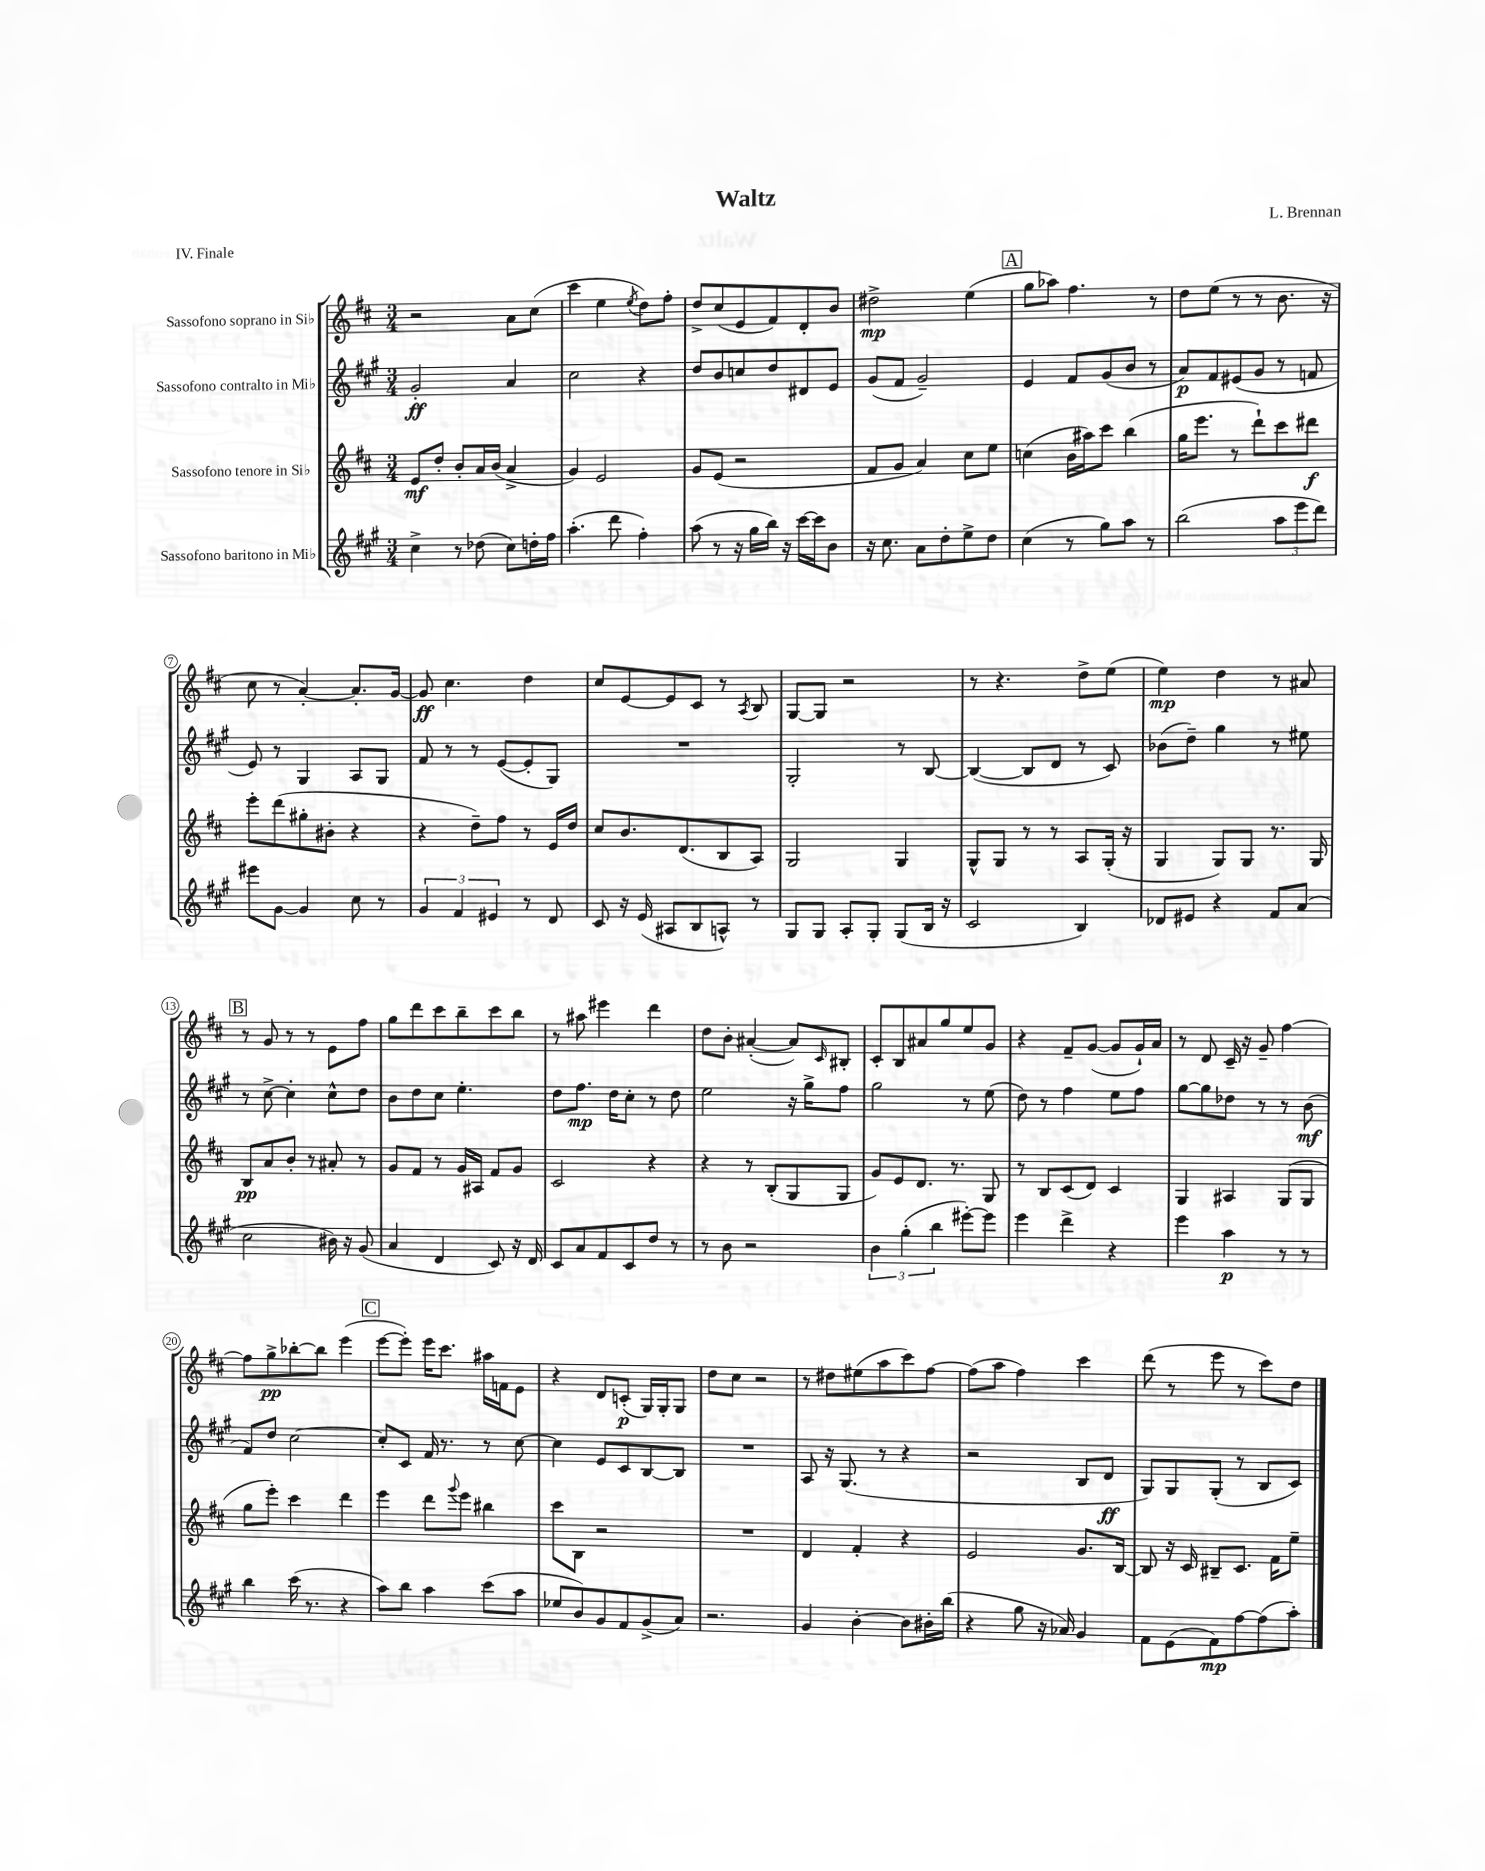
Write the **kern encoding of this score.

**kern	**kern	**kern	**kern
*staff4	*staff3	*staff2	*staff1
*clefG2	*clefG2	*clefG2	*clefG2
*k[f#c#g#]	*k[f#c#]	*k[f#c#g#]	*k[f#c#]
*M3/4	*M3/4	*M3/4	*M3/4
4cc#^	8e	2g#'	2r
.	8dd'	.	.
8r	8b'	.	.
(8dd-	16a	.	.
.	(16b	.	.
8cc#)	4a^	4a	8a
16dd'	.	.	(8cc#
16ff#	.	.	.
=	=	=	=
(4.aa'	4g)	2cc#	4ccc#
.	2e	.	4ee
8ddd	.	.	.
.	.	.	8qee
4ff#')	.	4r	8dd)
.	.	.	8ff#'
=	=	=	=
(8aa	8g	8dd	8dd^
8r	(8e	8b	(8cc#
16r	2r	8cc	8e
16gg#	.	.	.
16bb)	.	8dd	8f#)
16r	.	.	.
[16ccc#	.	8d#	8d'
16ccc#]	.	.	.
8b	.	8e	8b
=	=	=	=
16r	8f#	(8g#	2dd#^
8.cc#	.	.	.
.	8g	8f#	.
8a	4a)	2g#~)	.
8dd'	.	.	.
8ee^	8cc#	.	(4ee
8dd	8ee	.	.
=	=	=	=
(4cc#	(4cc	4e	8gg
.	.	.	8aa-)
8r	16b	8f#	4.ff#
.	16aa#)	.	.
8gg#)	8ccc#	(8g#	.
8aa	(4bb	8b	.
8r	.	8r	8r
=	=	=	=
(2bb	16gg	8a)	8dd
.	8.eee	.	.
.	.	8f#	(8ee
.	8r	(8e#	8r
.	8ddd`)	8g#	8r
12aa	8ccc#	8r	8.b
12eee	.	.	.
.	8ddd#	8f	.
12ddd)	.	.	.
.	.	.	16r
=	=	=	=
8eee#	8eee'	8e)	8cc#
[8g#	(8ddd	8r	8r
4g#]	8gg#'	4G#	[4a')
.	8b#'	.	.
8cc#	4r	8A	8.a']
8r	.	8G#	.
.	.	.	[16g
=	=	=	=
6g#	4r	8f#	8g]
.	.	8r	4.cc#
6f#	.	.	.
.	8dd~)	8r	.
6e#	.	.	.
.	8ff#	([8e	.
8r	8r	8e']	4dd
8d	16e	8G#)	.
.	16dd	.	.
=	=	=	=
8c#	8cc#	2.r	8cc#
16r	8.b	.	[8e
(16e	.	.	.
8A#	.	.	8e]
.	(8.d	.	.
8B	.	.	8c#
8A^^)	8B	.	8r
.	.	.	8qA
8r	8A)	.	8B
=	=	=	=
8G#	2G	2G#'	[8G
8G#	.	.	8G]
8A'	.	.	2r
8G#'	.	.	.
(8G#	4G	8r	.
16B	.	[8B	.
16r	.	.	.
=	=	=	=
2c#	8G^^	(4B_	8r
.	8G	.	4.r
.	8r	8B]	.
.	8r	8d	.
4B)	8A	8r	8dd^
.	(16G'	8c#)	(8ee
.	16r	.	.
=	=	=	=
8d-	4G	(8b-	4ee)
8e#	.	8dd~)	.
4r	8G)	4gg#	4dd
.	8G	.	.
8f#	8.r	8r	8r
(8a	.	8ee#	8a#
.	16G	.	.
=	=	=	=
2cc#	8B	8r	8r
.	8a	[8cc#^	8g
.	8b'	4cc#']	8r
.	8r	.	8r
16b#)	8a#'	8cc#^^	8e
16r	.	.	.
(8g#	8r	8dd	8ff#
=	=	=	=
4a	8g	8b	8gg
.	8f#	8dd	8ddd
4d	8r	8cc#	8ccc#
.	16g	4.ee'	8bb~
.	16A#	.	.
8c#)	8f#	.	8ccc#
16r	8g	.	8bb
16d	.	.	.
=	=	=	=
8c#	2c#	8dd	8r
8a	.	8.ff#	8aa#
8f#	.	.	4eee#
.	.	16dd	.
8c#	.	8cc#'	.
8dd	4r	8r	4ddd
8r	.	8dd	.
=	=	=	=
8r	4r	2ee	8dd
8b	.	.	8b'
2r	8r	.	([4a#'
.	(8B'	.	.
.	8G	16r	8a#])
.	.	16gg#^	.
.	.	.	16qqc#
.	8G	8ff#	8B#'
=	=	=	=
6b	8g)	2gg#	8c#'
.	8e	.	8B
(6gg#'	.	.	.
.	8.d	.	8a#
6bb	.	.	.
.	.	.	8gg
.	8.r	.	.
[8eee#')	.	8r	8ee
8eee#]	8G	(8ee	8g
=	=	=	=
4eee	8r	8dd)	4r
.	8B	8r	.
4ddd^	(8c#	4ff#	8f#~
.	8d)	.	([8g
4r	4c#	8ee	8g]
.	.	8ff#	16g`)
.	.	.	16a
=	=	=	=
4eee	4G	[8gg#	8r
.	.	8gg#]	8d
4aa	4A#	8dd-	16c#~
.	.	.	16r
.	.	8r	8g~
8r	(8G	8r	[4ff#
8r	8G	(8b	.
=	=	=	=
4bb	8gg	8f#)	8ff#]
.	8eee')	8dd	8gg^
(16ccc#	4ccc#	[2cc#	[8bb-'
8.r	.	.	.
.	.	.	8bb-]
4r	4ddd	.	(4eee
=	=	=	=
8aa)	4eee	8cc#']	[8eee
8bb	.	8c#	8eee'])
4aa	8ddd	16f#	16eee
.	.	8.r	8.ccc#
.	8qqggg	.	.
.	8eee	.	.
(8ccc#	4bb#	8r	16aa#
.	.	.	16f
8aa	.	[8cc#	8e
=	=	=	=
8ee-	8ccc#	4cc#]	4r
8b)	8B	.	.
8g#	2r	8e	8d
8f#	.	8c#	(8c'
(8g#^	.	[8B	16G)
.	.	.	16G'
8a)	.	8B]	8G
=	=	=	=
2.r	2.r	2.r	8dd
.	.	.	8cc#
.	.	.	2r
=	=	=	=
4g#	4d	8A	8r
.	.	16r	8dd#
.	.	(8.G#	.
[4b'	4f#'	.	(8ee#
.	.	8r	8aa
8b]	4r	4r	8ccc#)
16b#'	.	.	[8ff#
(16bb	.	.	.
=	=	=	=
4r	2e	2r	(8ff#]
.	.	.	8aa
8gg#	.	.	4ff#)
16r	.	.	.
16a-)	.	.	.
4g#	8.g	8B	4ccc#
.	.	8d	.
.	[16B	.	.
=	=	=	=
8f#	8B]	8G#)	(8ddd
(8e	16r	8G#	8r
.	16c#	.	.
8f#)	8B#~	(8G#'	8eee
[8ff#	8.c#	8r	8r
(8ff#]	.	8B	8ccc#)
.	16f#	.	.
8aa')	8ee~	8c#)	8dd
==	==	==	==
*-	*-	*-	*-
